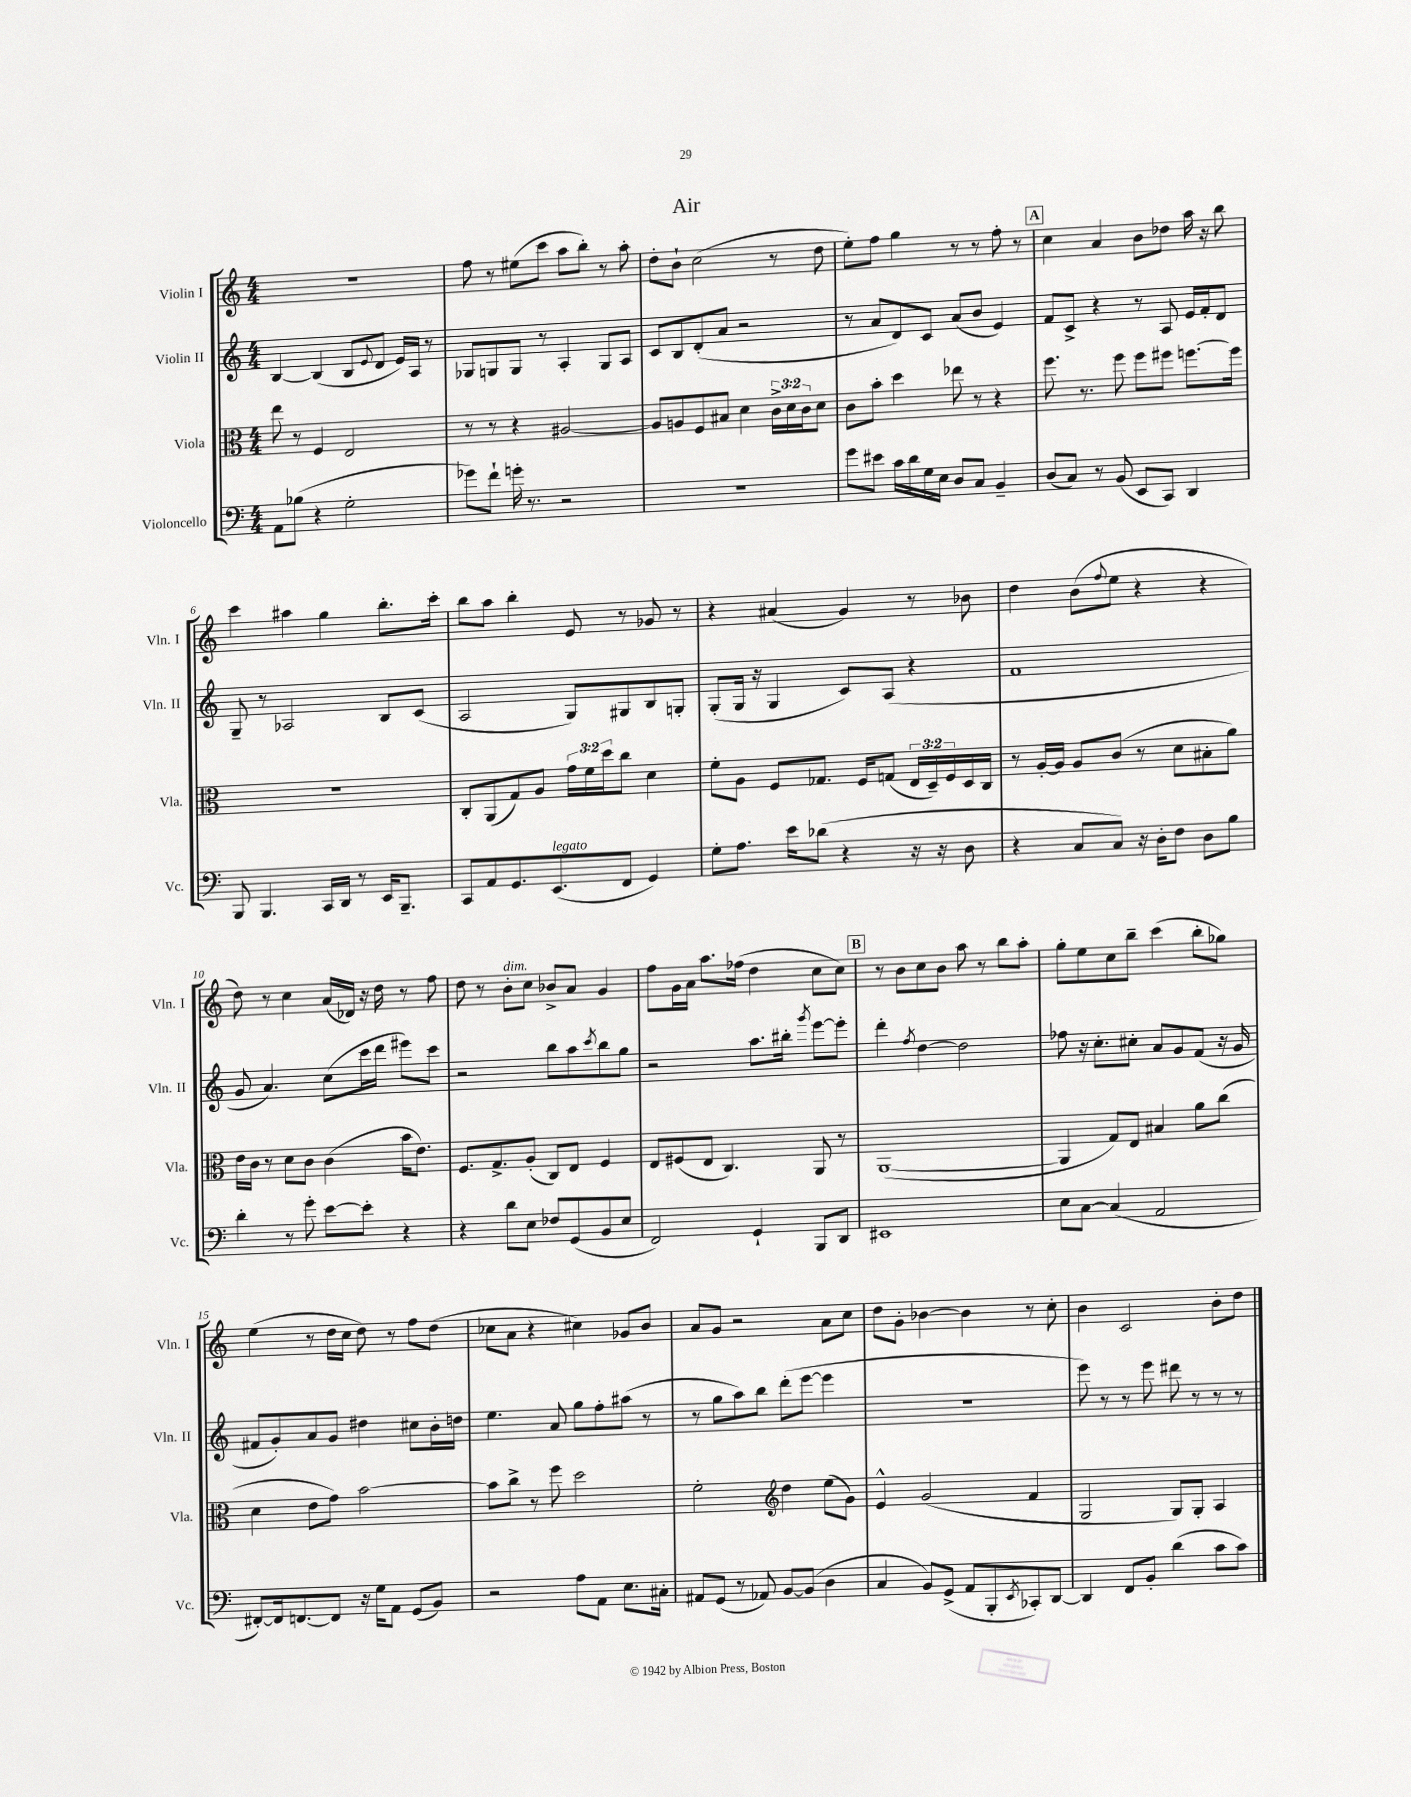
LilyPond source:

\header { title = "Air" }
<<
\new StaffGroup <<
\new Staff = "s0" \with { instrumentName = "Violin I" shortInstrumentName = "Vln. I" } {
    \clef treble \key c \major \numericTimeSignature \time 4/4
    R1 |
    f''8 r8 eis''8( c'''8 a''8 b''8-.) r8 a''8-. |
    d''8-. b'8-! c''2( r8 d''8 |
    e''8-.) f''8 g''4 r8 r8 f''8-. r8 |
    \mark \markup { \box "A" } c''4 a'4 b'8 des''8 a''16 r16 b''8 |
    c'''4 ais''4 g''4 b''8.-. c'''16-. |
    b''8 a''8 b''4-. e'8 r8 ges'8 r8 |
    r4 ais'4( g'4) r8 bes'8 |
    d''4 b'8( \appoggiatura { f''8 } e''8 r4 r4 |
    d''8) r8 c''4 a'16( des'16) r16 d''16 r8 f''8 |
    d''8 r8 b'8-.^\markup { \italic "dim." } c''8 bes'8-> a'8 g'4 |
    f''8 g'16 a'16 a''8. fes''16( d''4 c''8 c''8) |
    \mark \markup { \box "B" } r8 b'8 c''8 b'8 a''8 r8 b''8 a''8-. |
    g''8-. e''8 c''8 b''8-- c'''4( b''8-. ges''8) |
    e''4( r8 d''16 c''16 d''8) r8 f''8 d''8( |
    ces''8 a'8 r4 cis''4) ges'8 b'8 |
    a'8 g'8 r2 a'8 c''8 |
    d''8 g'8-. bes'4~ bes'4 r8 c''8-. |
    b'4 c'2 b'8-. d''8 \bar "|." |
}
\new Staff = "s1" \with { instrumentName = "Violin II" shortInstrumentName = "Vln. II" } {
    \clef treble \key c \major \numericTimeSignature \time 4/4
    b4~ b4( b8 \appoggiatura { e'8 } d'8 e'16) a16 r8 |
    ges8 g8 g8 r8 a4-. g8 a8 |
    c'8 b8 d'8-.( a'8 r2 |
    r8 a'8 d'8) c'8 a'8( b'8 e'4) |
    \mark \markup { \box "A" } f'8 c'8-> r4 r8 a8 e'16 f'16-. d'8 |
    g8-- r8 aes2 b8 c'8( |
    a2 g8) gis8 b8 g8-. |
    g8-.( g16 r16 g4 c'8) a8( r4 |
    f'1 |
    g'8 a'4.) c''8( c'''16 d'''16 eis'''8) c'''8 |
    r2 b''8 a''8 \acciaccatura { c'''8 } b''8 g''8 |
    r2 a''8. bis''16-. \acciaccatura { g'''8 } e'''8~ e'''8-. |
    \mark \markup { \box "B" } d'''4-. \acciaccatura { f''8 } d''4~ d''2 |
    fes''8 r16 c''8.-. cis''8-. a'8 g'8 f'8( r16 g'16 |
    fis'8 g'8-.) a'8 g'8 dis''4 cis''8 b'16-. d''16 |
    e''4. a'8 g''8 f''8-. ais''8( r8 |
    r8 g''8 a''8) b''8 d'''8-.( e'''8~ e'''4 |
    R1 |
    e'''8) r8 r8 e'''8 dis'''8 r8 r8 r8 \bar "|." |
}
\new Staff = "s2" \with { instrumentName = "Viola" shortInstrumentName = "Vla." } {
    \clef alto \key c \major \numericTimeSignature \time 4/4 \override Staff.TupletNumber.text = #tuplet-number::calc-fraction-text
    e''8 r8 f4 e2 |
    r8 r8 r4 ais2~ |
    ais8 a8 f8 bis8 d'4 \tuplet 3/2 { c'16-> d'16 c'16 } d'8 |
    c'8 b'8-. d''4 ees''8 r8 r4 |
    \mark \markup { \box "A" } f''8. r8. f''8 f''8 fis''8 f''8.~ f''16 |
    R1 |
    c8-. a,8( g8) a8 \tuplet 3/2 { g'16 f'16 d''16 } c''8 d'4 |
    f'8-. a8 f8 ges8. f16 g8( \tuplet 3/2 { e16 d16--) f16 } d16 c16 |
    r8 a16~-. a16 a8 c'8( r8 d'8 bis8-. a'8) |
    e'16 c'16 r8 d'8 c'8 c'4( b'16 e'8.) |
    f8. g8.-> a8-.( c8) e8 f4 |
    e8 fis8( e8 c4.) a,8 r8 |
    \mark \markup { \box "B" } a,1~( |
    a,4 g8) e8 bis4 a'8 c''8( |
    d'4 e'8 g'8) b'2~ |
    b'8 c''8-> r8 f''8 d''2 |
    f'2-. \clef treble d''4 e''8( g'8) |
    e'4-^ g'2( f'4 |
    g2 g8) g8-. a4 \bar "|." |
}
\new Staff = "s3" \with { instrumentName = "Violoncello" shortInstrumentName = "Vc." } {
    \clef bass \key c \major \numericTimeSignature \time 4/4
    a,8 bes8( r4 g2-. |
    ges'8) f'8-! g'16-. r8. r2 |
    R1 |
    g'8 eis'8 c'16 d'16 g16 e16 d8 c8 b,4-- |
    \mark \markup { \box "A" } d8( c8) r8 b,8( e,8 c,8) d,4 |
    b,,8 b,,4. c,16 d,16 r8 e,16 b,,8.-- |
    c,8 a,8 g,8. e,8.^\markup { \italic "legato" }( f,8 g,4) |
    g8-. a8. e'16 des'8( r4 r16 r16 d8 |
    r4 c8 c8) r16 d16-. f8 d8 b8 |
    d'4-. r8 g'8-. e'8~ e'8-. r4 |
    r4 d'8 e8 fes8 g,8( b,8 e8 |
    f,2) g,4-! b,,8 d,8 |
    \mark \markup { \box "B" } eis,1 |
    e8 c8~ c4( a,2 |
    fis,8~-.) fis,16 f,8.~ f,8 r16 g16 a,8 g,8( b,8) |
    r2 a8 a,8 e8. cis16-. |
    ais,8 g,8( r8 aes,8) b,8~ b,8( d4 |
    c4 b,8) g,8->( a,8 b,,8-. \acciaccatura { e,8 } ces,8-.) d,8~ |
    d,4 f,8 b,8-. d'4( c'8 c'8) \bar "|." |
}
>>
>>
